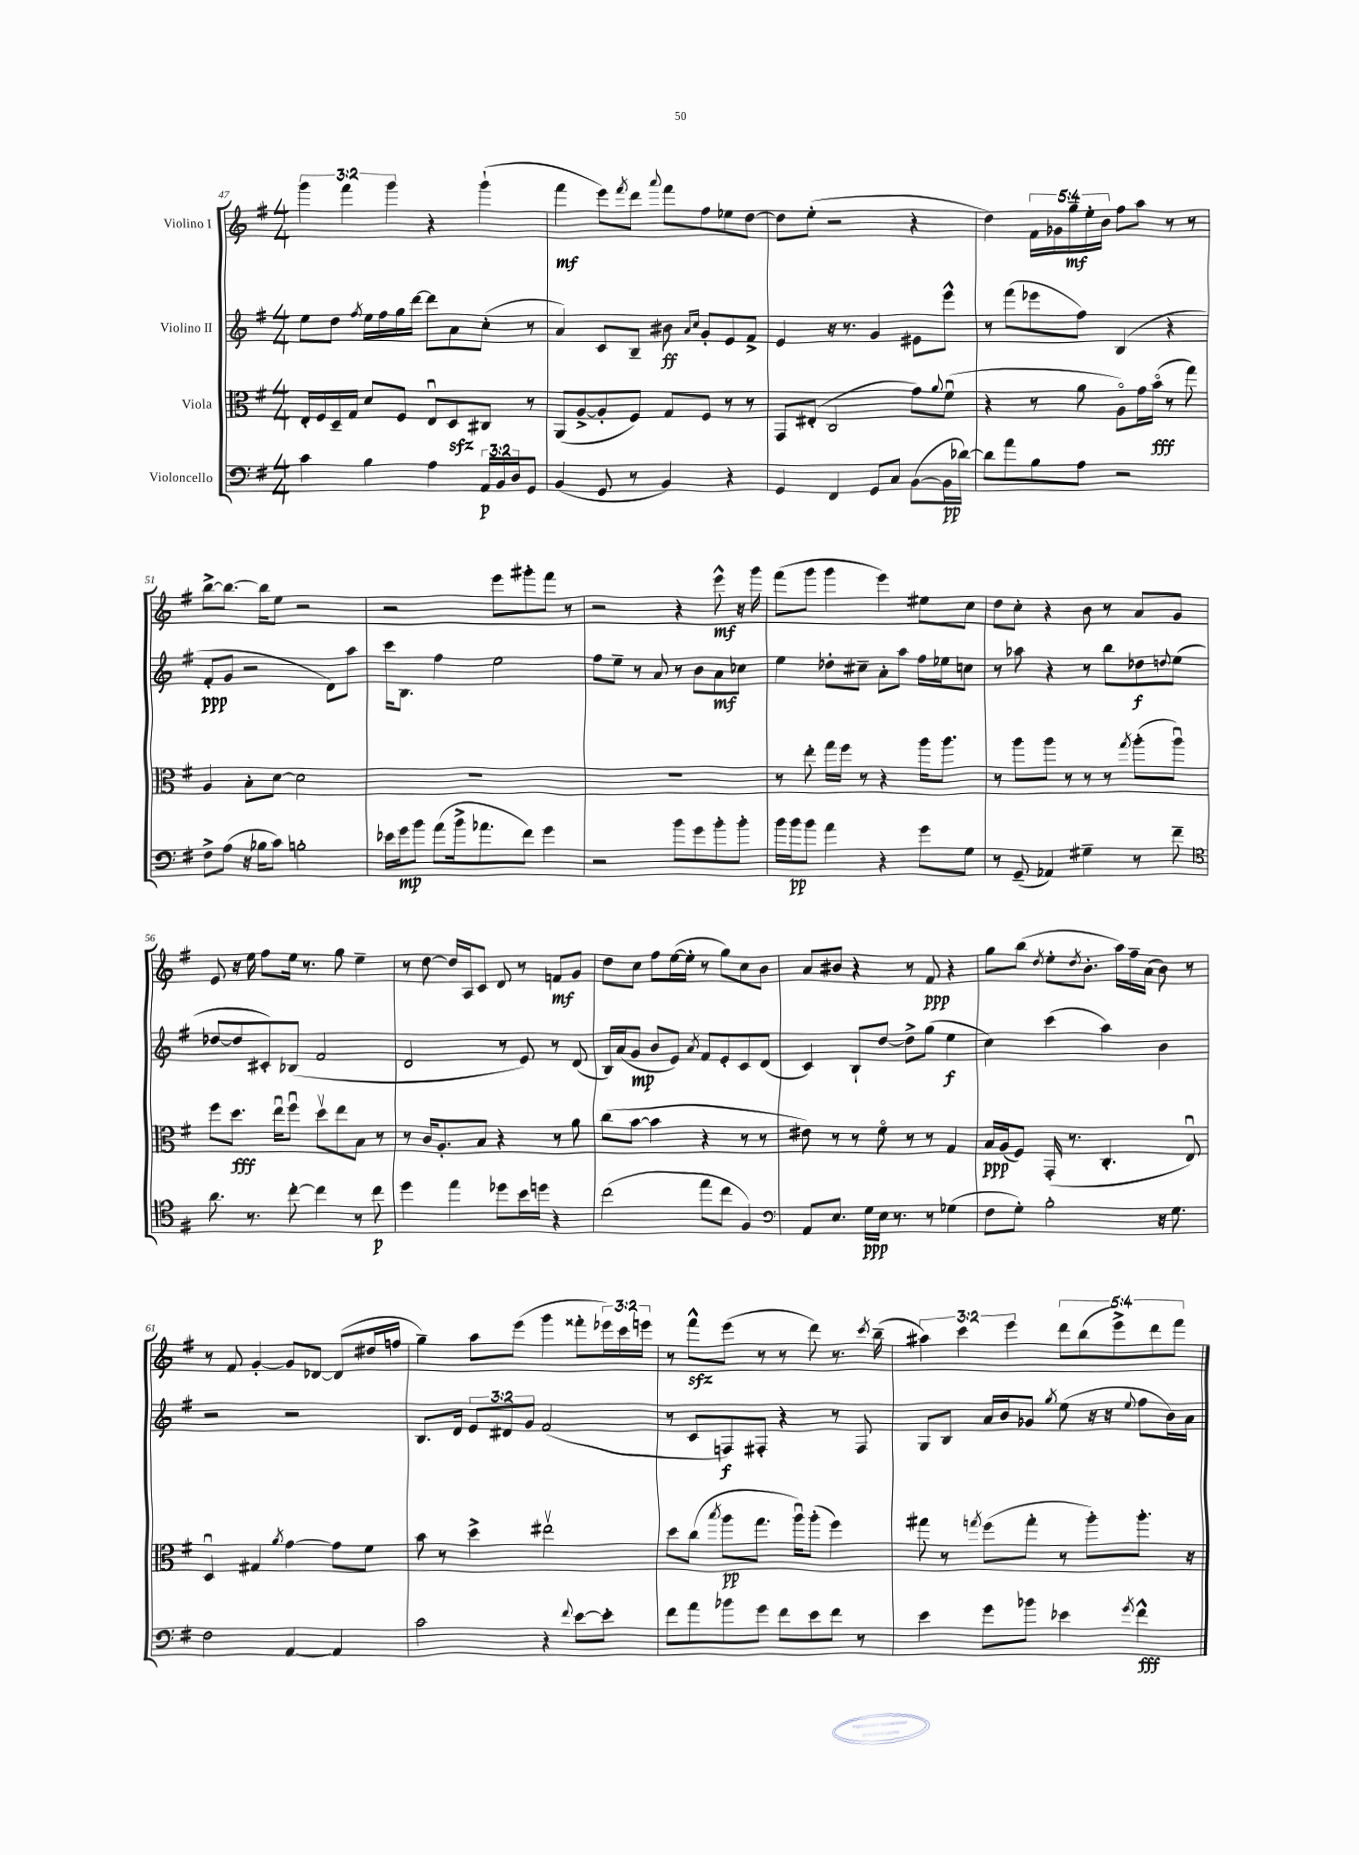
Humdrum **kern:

**kern	**dynam	**kern	**dynam	**kern	**dynam	**kern	**dynam
*part4	*part4	*part3	*part3	*part2	*part2	*part1	*part1
*staff4	*staff4	*staff3	*staff3	*staff2	*staff2	*staff1	*staff1
*I"Violoncello	*	*I"Viola	*	*I"Violino II	*	*I"Violino I	*
*clefF4	*	*clefC3	*	*clefG2	*	*clefG2	*
*k[f#]	*	*k[f#]	*	*k[f#]	*	*k[f#]	*
*M4/4	*	*M4/4	*	*M4/4	*	*M4/4	*
=47	=47	=47	=47	=47	=47	=47	=47
4c\	.	16E'/LL	.	8ee\L	.	6ggg\	.
.	.	16F#/	.	.	.	.	.
.	.	16D~/	.	8dd\J	.	.	.
.	.	.	.	.	.	6fff#\	.
.	.	16G/JJ	.	.	.	.	.
.	.	.	.	8qff#/	.	.	.
4B\	.	8d/L	.	16ee\LL	.	.	.
.	.	.	.	16ff#\	.	.	.
.	.	.	.	.	.	6ggg\	.
.	.	8F#/J	.	16gg\	.	.	.
.	.	.	.	[16ddd\JJ	.	.	.
4A\	.	8Eu/L	.	8ddd\L]	.	4r	.
.	.	8Dzz/	.	8a\	.	.	.
24AA/LL	p	8C#X/J	.	(8cc'\J	.	(4ggg`\	.
24BB/	.	.	.	.	.	.	.
24D/J	.	.	.	.	.	.	.
8GG/J	.	8r	.	8r	.	.	.
=48	=48	=48	=48	=48	=48	=48	=48
(4BB/	.	(8AA/L	.	4a/)	.	4fff#\	mf
.	.	[8A^/	.	.	.	.	.
8GG/	.	8A'/]	.	8c/L	.	8eee\L)	.
.	.	.	.	.	.	8qfff#/	.
8r	.	8F#/J)	.	8B~/J	.	8ddd\J	.
.	.	.	.	.	.	8qqaaa/	.
4BB/)	.	8G/L	.	8b#X\	ff	8fff#\L	.
.	.	.	.	16qqa/LL	.	.	.
.	.	.	.	16qqcc/JJ	.	.	.
.	.	8F#/J	.	8g'/L	.	8ff#\	.
4r	.	8r	.	8e/	.	8ee-X\	.
.	.	8r	.	8f#^/J	.	[8dd\J	.
=49	=49	=49	=49	=49	=49	=49	=49
4GG/	.	8GG/L	.	4e/	.	8dd\L]	.
.	.	(8E#X'/J	.	.	.	(8ee'\J	.
4FF#/	.	2C/	.	16r	.	2r	.
.	.	.	.	8.r	.	.	.
8GG/L	.	.	.	4g/	.	.	.
8C/J	.	.	.	.	.	.	.
([8BB\L	.	8g\L)	.	8e#X\L	.	4r	.
.	.	8qqa/	.	.	.	.	.
16BB\L]	pp	(8f#u\J	.	8eee^^\J	.	.	.
[16d-X\JJ)	.	.	.	.	.	.	.
=50	=50	=50	=50	=50	=50	=50	=50
8d-\L]	.	4r	.	8r	.	4dd\)	.
8a\	.	.	.	(8fff#\L	.	.	.
8B\	.	8r	.	8eee-X\	.	20f#\LL	.
.	.	.	.	.	.	20g-X\	.
.	.	.	.	.	.	20gg~\	mf
8A\J	.	8a\	.	8ff#\J)	.	.	.
.	.	.	.	.	.	20ee'\	.
.	.	.	.	.	.	20b\JJ	.
2r	.	8A\L)	.	(4B/	.	8ff#\L	.
.	.	16g\L	.	.	.	8aa\J	.
.	.	(16b\JJ	fff	.	.	.	.
.	.	8r	.	4r	.	8r	.
.	.	8gg\)	.	.	.	8r	.
!!LO:LB:g=z
=51	=51	=51	=51	=51	=51	=51	=51
8F#^\L	.	4A/	.	8f#'/L	ppp	[8bb^\L	.
(8A\J	.	.	.	8g/J	.	8.bb\J_	.
16r	.	8B'\L	.	2r	.	.	.
16B-X\KL	.	.	.	.	.	16bb\KL]	.
8c\J)	.	[8d\J	.	.	.	8ee\J	.
2Bn'\	.	2d\]	.	.	.	2r	.
.	.	.	.	8d\L)	.	.	.
.	.	.	.	8aa\J	.	.	.
=52	=52	=52	=52	=52	=52	=52	=52
16e-X\LL	.	1r	.	16ccc\KL	.	2r	.
16g\J	mp	.	.	8.B\J	.	.	.
8b\J	.	.	.	.	.	.	.
(8a\L	.	.	.	4ff#\	.	.	.
16b^\k	.	.	.	.	.	.	.
8.a-X\	.	.	.	.	.	.	.
.	.	.	.	2ee\	.	8eee\L	.
8f#\J)	.	.	.	.	.	8ggg#X'\	.
4g\	.	.	.	.	.	8fff#\J	.
.	.	.	.	.	.	8r	.
=53	=53	=53	=53	=53	=53	=53	=53
2r	.	1r	.	8ff#\L	.	2r	.
.	.	.	.	8ee~\J	.	.	.
.	.	.	.	8r	.	.	.
.	.	.	.	8a/	.	.	.
8b\L	.	.	.	8r	.	4r	.
8g\	.	.	.	8b\L	.	.	.
8b'\	.	.	.	8a\	mf	8eee^^\	mf
8b'\J	.	.	.	8cc-X\J	.	16r	.
.	.	.	.	.	.	16ggg\	.
=54	=54	=54	=54	=54	=54	=54	=54
16b\LL	.	8r	.	4ee\	.	(8fff#\L	.
16b\J	pp	.	.	.	.	.	.
8b\J	.	8ee'\	.	.	.	8ggg\J	.
4a\	.	16gg\LL	.	8dd-X'\L	.	4ggg\	.
.	.	16ff#\JJ	.	.	.	.	.
.	.	8r	.	8cc#X~\J	.	.	.
4r	.	4r	.	8a'\L	.	4eee\)	.
.	.	.	.	8aa\J	.	.	.
8g\L	.	16aa\KL	.	16ff#\LL	.	8ee#X\L	.
.	.	8.aa\J	.	16ee-X\J	.	.	.
8G\J	.	.	.	8ccn\J	.	8cc\J	.
=55	=55	=55	=55	=55	=55	=55	=55
8r	.	8r	.	8r	.	8dd\L	.
(8GG~/	.	8aa\L	.	8aa-X\	.	8cc'\J	.
4AA-X/)	.	8aa\J	.	4r	.	4r	.
.	.	8r	.	.	.	.	.
4G#X~\	.	8r	.	8r	.	8b\	.
.	.	8r	.	8bb\L	.	8r	.
.	.	8qgg/	.	.	.	.	.
8r	.	(8aa'\L	.	8dd-X\	f	8a/L	.
.	.	.	.	8qqddn/	.	.	.
8f#~\	.	8aau\J)	.	(8ee\J	.	8g/J	.
!!LO:LB:g=z
=56	=56	=56	=56	=56	=56	=56	=56
*clefC4	*	*	*	*	*	*	*
8.a\	.	8ff#\L	.	[8dd-X/L	.	8e/	.
.	.	8.dd\J	fff	8dd-/]	.	16r	.
8.r	.	.	.	.	.	16ee\	.
.	.	.	.	8c#X'/)	.	8ff#\L	.
.	.	16eeu\KL	.	.	.	.	.
[8cc'\	.	8ff#u\J	.	(8B-X/J	.	16ee\Jk	.
.	.	.	.	.	.	8.r	.
4cc\]	.	8ddv\L	.	2f#/	.	.	.
.	.	8ee\	.	.	.	8gg\	.
8r	.	8B\J	.	.	.	4ee~\	.
8cc\	p	8r	.	.	.	.	.
=57	=57	=57	=57	=57	=57	=57	=57
4dd\	.	8r	.	2d/	.	8r	.
.	.	16c/KL	.	.	.	[8dd\	.
.	.	8.A'/	.	.	.	.	.
4ee\	.	.	.	.	.	16dd/LL]	.
.	.	.	.	.	.	16A/J	.
.	.	8B/J	.	.	.	8c/J	.
8dd-X\L	.	4r	.	8r	.	8d/	.
16b\L	.	.	.	8e/)	.	8r	.
16ddn\JJ	.	.	.	.	.	.	.
4r	.	8r	.	8r	.	8fn/L	mf
.	.	8a\	.	(8d/	.	8g/J	.
=58	=58	=58	=58	=58	=58	=58	=58
(2cc\	.	(8cc\L	.	16B/LL)	.	8dd\L	.
.	.	.	.	(16a/J	.	.	.
.	.	[8b\J	.	8g/J	mp	8cc\J	.
.	.	4b\]	.	8b/L	.	8ff#\L	.
.	.	.	.	8e/J)	.	([16ee\L	.
.	.	.	.	.	.	16ee'\JJ]	.
.	.	.	.	8qa/	.	.	.
8ee\L	.	4r	.	8f#/L	.	8r	.
8cc\J	.	.	.	8e'/	.	8gg\L)	.
4F#/)	.	8r	.	8c/	.	8cc\	.
.	.	8r	.	(8d/J	.	8b\J	.
=59	=59	=59	=59	=59	=59	=59	=59
*clefF4	*	*	*	*	*	*	*
8AA/L	.	8e#X\)	.	4c/)	.	8a/L	.
8.E/J	.	8r	.	.	.	8b#X/J	.
.	.	8r	.	8B`/L	.	4r	.
16G\LL	ppp	.	.	.	.	.	.
16E\JJ	.	8f#\	.	[8dd/J	.	.	.
8.r	.	.	.	.	.	.	.
.	.	8r	.	8dd^\L]	.	8r	.
8r	.	8r	.	(8gg\J	.	8f#/	ppp
(4G-X\	.	4G/	.	4ee\	f	4r	.
=60	=60	=60	=60	=60	=60	=60	=60
8F#\L	.	16B/LL	ppp	4cc\)	.	8gg\L	.
.	.	(16A/J	.	.	.	.	.
8G'\J)	.	8F#/J)	.	.	.	(8bb\J	.
.	.	.	.	.	.	8qdd/	.
2B'\	.	(16GG'/	.	(4ccc\	.	8ee'\L	.
.	.	8.r	.	.	.	.	.
.	.	.	.	.	.	8qdd/	.
.	.	.	.	.	.	8.b'\J	.
.	.	4.C'/	.	4aa\)	.	.	.
.	.	.	.	.	.	16aa\LL)	.
.	.	.	.	.	.	16ff#~\	.
.	.	.	.	.	.	(16a\JJ	.
16r	.	.	.	4b\	.	8b\)	.
8.G\	.	.	.	.	.	.	.
.	.	8Eu/)	.	.	.	8r	.
!!LO:LB:g=z
=61	=61	=61	=61	=61	=61	=61	=61
2F#\	.	4Du/	.	2r	.	8r	.
.	.	.	.	.	.	8f#/	.
.	.	4G#X/	.	.	.	[4g'/	.
.	.	8qa/	.	.	.	.	.
[4AA/	.	[4g\	.	2r	.	8g/L]	.
.	.	.	.	.	.	[8d-X/J	.
4AA/]	.	8g\L]	.	.	.	(8d-/L]	.
.	.	8f#\J	.	.	.	16dd#X/L	.
.	.	.	.	.	.	16ffn/JJ	.
=62	=62	=62	=62	=62	=62	=62	=62
2c\	.	8b\	.	8.B/L	.	4gg~\)	.
.	.	8r	.	.	.	.	.
.	.	.	.	16d/Jk	.	.	.
.	.	4dd^\	.	12e/L	.	8aa\L	.
.	.	.	.	12d#X/	.	.	.
.	.	.	.	.	.	(8eee\J	.
.	.	.	.	12g/J	.	.	.
4r	.	2ee#Xv\	.	(2f#/	.	4ggg\	.
8qqf#/	.	.	.	.	.	.	.
[8e\L	.	.	.	.	.	8fff##X'\L	.
8e'\J]	.	.	.	.	.	24eee-X\L)	.
.	.	.	.	.	.	24ccc\	.
.	.	.	.	.	.	24eeen\JJ	.
=63	=63	=63	=63	=63	=63	=63	=63
8f#\L	.	8dd\L	.	8r	.	8r	.
8a\	.	(8cc\J	.	8c/L	.	8fff#zz^^\L	.
.	.	8qbb/	.	.	.	.	.
8b-X\	.	8aa\L	pp	8Fn/)	f	(8eee\J	.
8g\J	.	8.gg\J	.	8F#X'/J	.	8r	.
8f#\L	.	.	.	4r	.	8r	.
.	.	16aau\KL)	.	.	.	.	.
8e\	.	(8aa'\J	.	.	.	8ddd\)	.
8f#\J	.	4ff#\)	.	8r	.	8.r	.
8r	.	.	.	8F#/	.	.	.
.	.	.	.	.	.	8qccc/	.
.	.	.	.	.	.	(16bb~\	.
=64	=64	=64	=64	=64	=64	=64	=64
4e\	.	8gg#X\	.	8G/L	.	6aa#X\)	.
.	.	8r	.	8B/J	.	.	.
.	.	.	.	.	.	6ccc\	.
.	.	8qggn/	.	.	.	.	.
8g\L	.	(8ff#\L	.	16a/LL	.	.	.
.	.	.	.	16b/J	.	.	.
.	.	.	.	.	.	6eee\	.
8b-X\J	.	8gg'\J	.	8g-X/J	.	.	.
.	.	.	.	8qgg/	.	.	.
4e-X\	.	8r	.	(8ee\	.	10ddd\L	.
.	.	.	.	.	.	(10bb\	.
.	.	8aa'\L)	.	16r	.	.	.
.	.	.	.	16r	.	.	.
.	.	.	.	.	.	10eee^\)	.
8qg/	.	.	.	8qqee/	.	.	.
4f#^^\	fff	8.aa'\J	.	8ff#\L	.	.	.
.	.	.	.	.	.	10ddd\	.
.	.	.	.	16b\L)	.	.	.
.	.	.	.	.	.	10fff#\J	.
.	.	16r	.	16a\JJ	.	.	.
==	==	==	==	==	==	==	==
*-	*-	*-	*-	*-	*-	*-	*-
